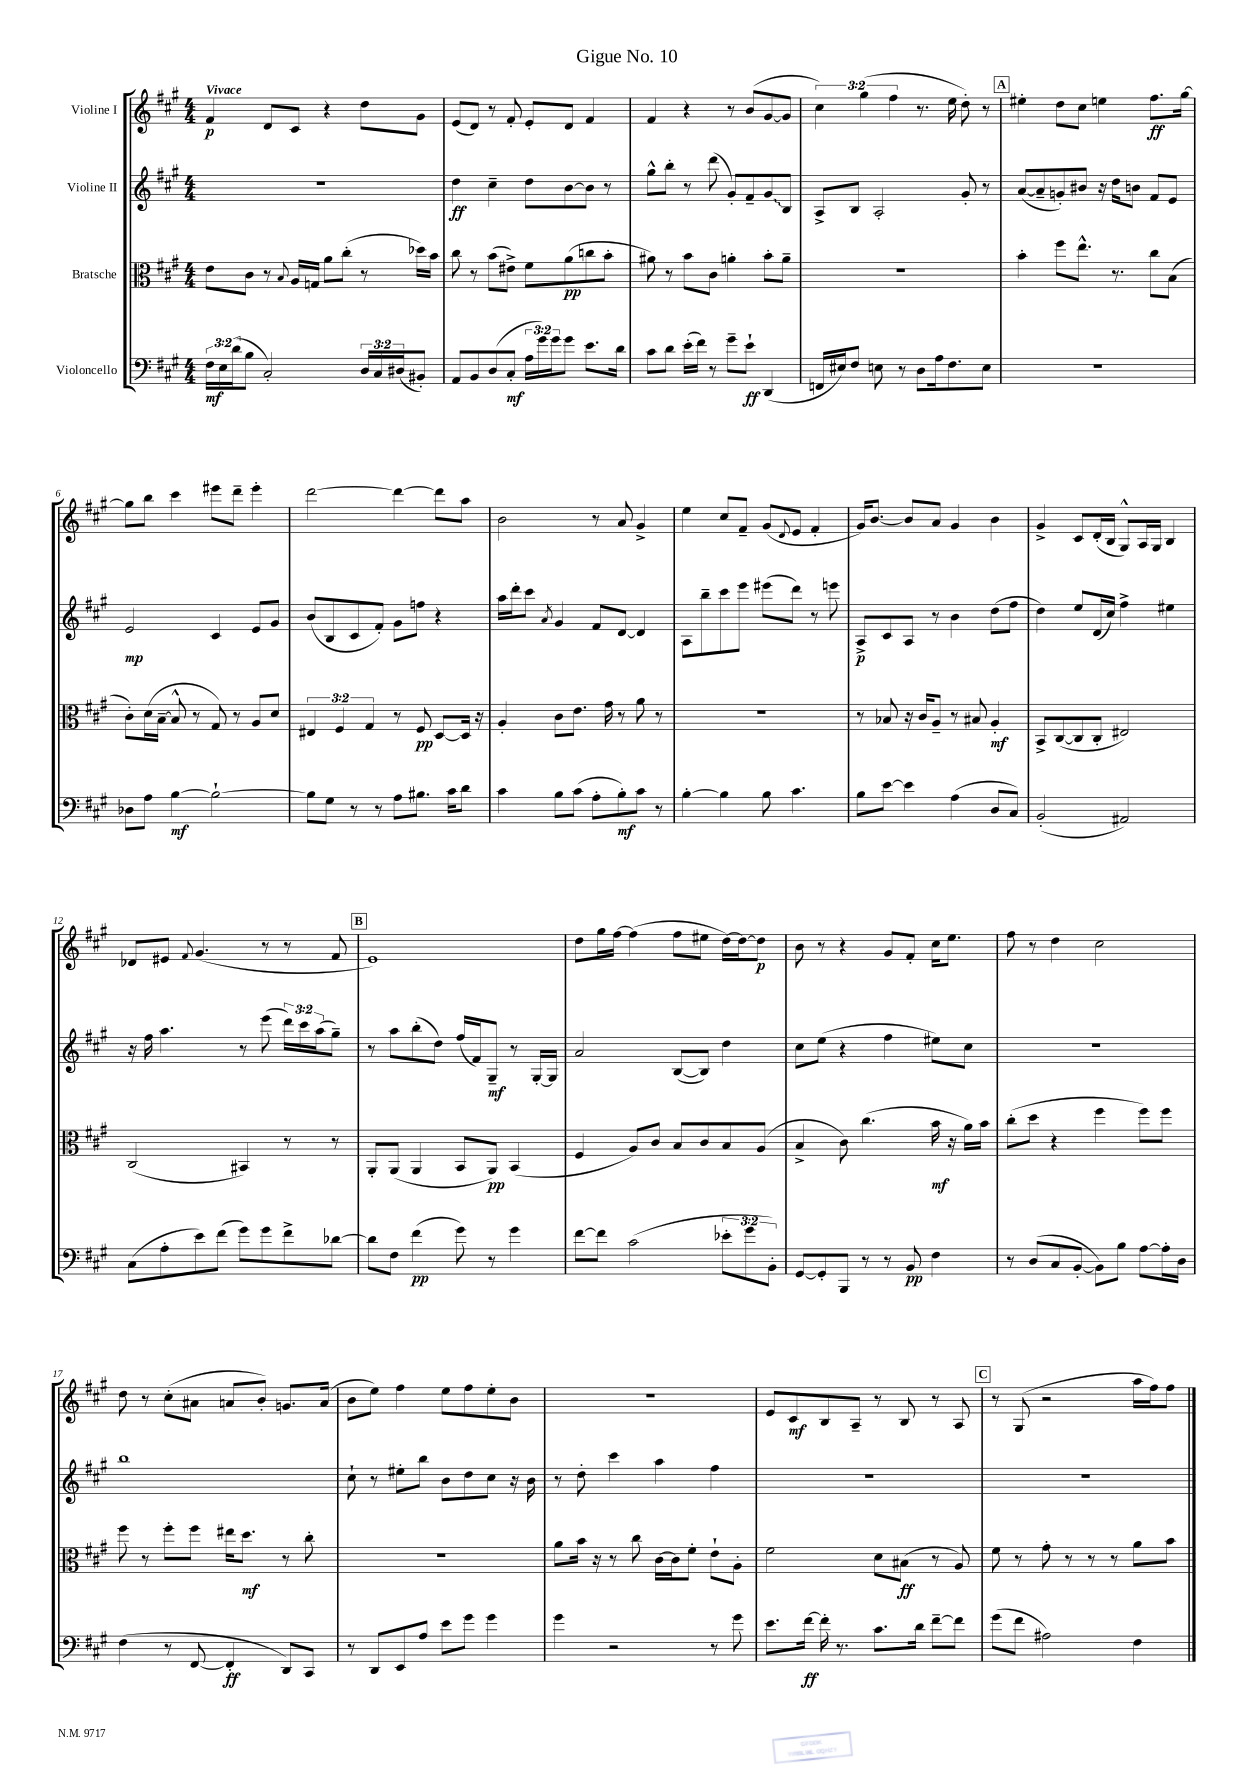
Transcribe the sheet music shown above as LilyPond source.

\header { title = "Gigue No. 10" }
<<
\new StaffGroup <<
\new Staff = "s0" \with { instrumentName = "Violine I" } {
    \clef treble \key a \major \numericTimeSignature \time 4/4 \override Staff.TupletNumber.text = #tuplet-number::calc-fraction-text \tempo "Vivace"
    fis'4\p d'8 cis'8 r4 d''8 gis'8 |
    e'8( d'8) r8 fis'8-. e'8-. d'8 fis'4 |
    fis'4 r4 r8 b'8( gis'8~ gis'8 |
    \tuplet 3/2 { cis''4) gis''4( fis''4 } r8. e''16 d''8-.) r8 |
    \mark \markup { \box "A" } eis''4-. d''8 cis''8 e''4 fis''8.\ff gis''16~ |
    gis''8 b''8 cis'''4 eis'''8 d'''8-- eis'''4-. |
    d'''2~ d'''4~ d'''8 a''8 |
    b'2 r8 a'8 gis'4-> |
    e''4 cis''8 fis'8-- gis'8( \appoggiatura { d'8 } e'8 fis'4-. |
    gis'16) b'8.~ b'8 a'8 gis'4 b'4 |
    gis'4-> cis'8 d'16-.( b16 gis8-^) a16 gis16 b4 |
    des'8 eis'8 \appoggiatura { fis'8 } gis'4.( r8 r8 fis'8 |
    \mark \markup { \box "B" } e'1) |
    d''8 gis''16 fis''16~ fis''4( fis''8 eis''8 d''16~) d''16~ d''8\p |
    b'8 r8 r4 gis'8 fis'8-. cis''16 e''8. |
    fis''8 r8 d''4 cis''2 |
    d''8 r8 cis''8-.( ais'8 a'8 b'8-.) g'8. a'16( |
    b'8 e''8) fis''4 e''8 fis''8 e''8-. b'8 |
    R1 |
    e'8 cis'8\mf b8 a8-- r8 b8 r8 a8 |
    \mark \markup { \box "C" } r8 gis8( r2 a''16 fis''16) fis''8 \bar "|." |
}
\new Staff = "s1" \with { instrumentName = "Violine II" } {
    \clef treble \key a \major \numericTimeSignature \time 4/4 \override Staff.TupletNumber.text = #tuplet-number::calc-fraction-text
    R1 |
    d''4\ff cis''4-- d''8 b'8~ b'8 r8 |
    gis''8-^ b''8-. r8 d'''8( gis'8-.) fis'8-- \once \override Glissando.style = #'zigzag gis'8\glissando b8 |
    a8-> b8 a2-. gis'8-. r8 |
    \mark \markup { \box "A" } a'8~( a'8-- g'8-.) bis'8 r16 d''16 b'8 fis'8 e'8 |
    e'2\mp cis'4 e'8 gis'8 |
    b'8( b8 cis'8 fis'8-.) gis'8 f''8 r4 |
    a''16 d'''16-. cis'''8 \acciaccatura { a'8 } gis'4 fis'8 d'8~ d'4 |
    a8 b''8-- cis'''8 e'''8 eis'''8( d'''8) r8 e'''8 |
    a8->\p cis'8 a8 r8 b'4 d''8( fis''8 |
    d''4) e''8 d'16( cis''16) fis''4-> eis''4 |
    r16 fis''16 a''4. r8 e'''8( \tuplet 3/2 { d'''16) cis'''16 a''16( } gis''8--) |
    \mark \markup { \box "B" } r8 a''8 b''8-.( d''8) fis''16( fis'16) gis8--\mf r8 gis16~-. gis16 |
    a'2 b8~( b8) d''4 |
    cis''8 e''8( r4 fis''4 eis''8) cis''8 |
    R1 |
    b''1 |
    cis''8-! r8 eis''8-. b''8 b'8 d''8 cis''8 r16 b'16 |
    r8 d''8-. cis'''4 a''4 fis''4 |
    R1 |
    \mark \markup { \box "C" } R1 \bar "|." |
}
\new Staff = "s2" \with { instrumentName = "Bratsche" } {
    \clef alto \key a \major \numericTimeSignature \time 4/4 \override Staff.TupletNumber.text = #tuplet-number::calc-fraction-text
    e'8 cis'8 r8 \appoggiatura { b8 } a16 g16 a'8 cis''8-.( r8 des''16) b'16 |
    cis''8 r8 b'8( eis'8->) fis'8 a'8\pp( c''8 b'8-. |
    ais'8) r8 b'8 cis'8 a'4-. b'8-. a'8-- |
    R1 |
    \mark \markup { \box "A" } b'4-. fis''8 e''8.-^ r8. cis''8 b8( |
    cis'8-.) d'16( b16~-- b8-^ r8 gis8) r8 a8 d'8 |
    \tuplet 3/2 { eis4 fis4 gis4 } r8 fis8\pp d8~ d16 r16 |
    a4-. cis'8 e'8. gis'16 r8 a'8 r8 |
    R1 |
    r8 bes8 r16 cis'16 a8-- r8 bis8 a4-.\mf |
    b,8-> cis8~( cis8 cis8-. eis2) |
    cis2( bis,4) r8 r8 |
    \mark \markup { \box "B" } a,8-. a,8( a,4 b,8 a,8\pp) b,4( |
    fis4 a8) cis'8 b8 cis'8 b8 a8( |
    b4-> cis'8) cis''4.( b'16\mf r16 a'16) b'16 |
    cis''8-.( d''8 r4 fis''4 fis''8) fis''8 |
    fis''8 r8 fis''8-. fis''8 eis''16 d''8.\mf r8 cis''8-. |
    r1 |
    a'8 b'16 r16 r8 cis''8 cis'16~ cis'16 fis'8-. e'8-! a8-. |
    fis'2 d'8 bis8\ff( r8 a8) |
    \mark \markup { \box "C" } fis'8 r8 gis'8-. r8 r8 r8 a'8 b'8 \bar "|." |
}
\new Staff = "s3" \with { instrumentName = "Violoncello" } {
    \clef bass \key a \major \numericTimeSignature \time 4/4 \override Staff.TupletNumber.text = #tuplet-number::calc-fraction-text
    \tuplet 3/2 { fis16\mf e16 d'16( } b8 cis2-.) \tuplet 3/2 { d16 cis16 dis16( } bis,8-.) |
    a,8 b,8 d8( cis8-.\mf \tuplet 3/2 { a16 gis'16) gis'16 } gis'8 e'8. d'16 |
    cis'8 d'8 e'16-.( fis'16) r8 gis'8-- e'8-!\ff d,4( |
    f,16 eis16) fis8 e8 r8 d8 a16 fis8. e8 |
    \mark \markup { \box "A" } R1 |
    des8 a8 b4~\mf b2~-! |
    b8 gis8 r8 r8 a8 bis8. cis'16 d'8 |
    cis'4 b8 cis'8( a8-. b8-.\mf) cis'8 r8 |
    b4~-. b4 b8 cis'4. |
    b8 e'8~ e'4 a4( d8 cis8) |
    b,2-.( ais,2) |
    cis8( a8-. e'8) fis'8( gis'8) gis'8 fis'8-> des'8~ |
    \mark \markup { \box "B" } des'8 fis8 fis'4\pp( gis'8) r8 gis'4 |
    fis'8~ fis'8 cis'2( \tuplet 3/2 { ees'8-. gis'8 b,8-.) } |
    gis,8~ gis,8-. b,,8 r8 r8 b,8\pp fis4 |
    r8 d8( cis8 b,8~-. b,8) b8 a8~ a16-. d16 |
    fis4( r8 fis,8~ fis,4-.\ff d,8) cis,8 |
    r8 d,8 e,8 a8 e'8 gis'8 gis'4 |
    gis'4 r2 r8 gis'8 |
    e'8. fis'16~\ff fis'16-. r8. cis'8. d'16 fis'8~-- fis'8 |
    \mark \markup { \box "C" } gis'8( fis'8 ais2) fis4 \bar "|." |
}
>>
>>
